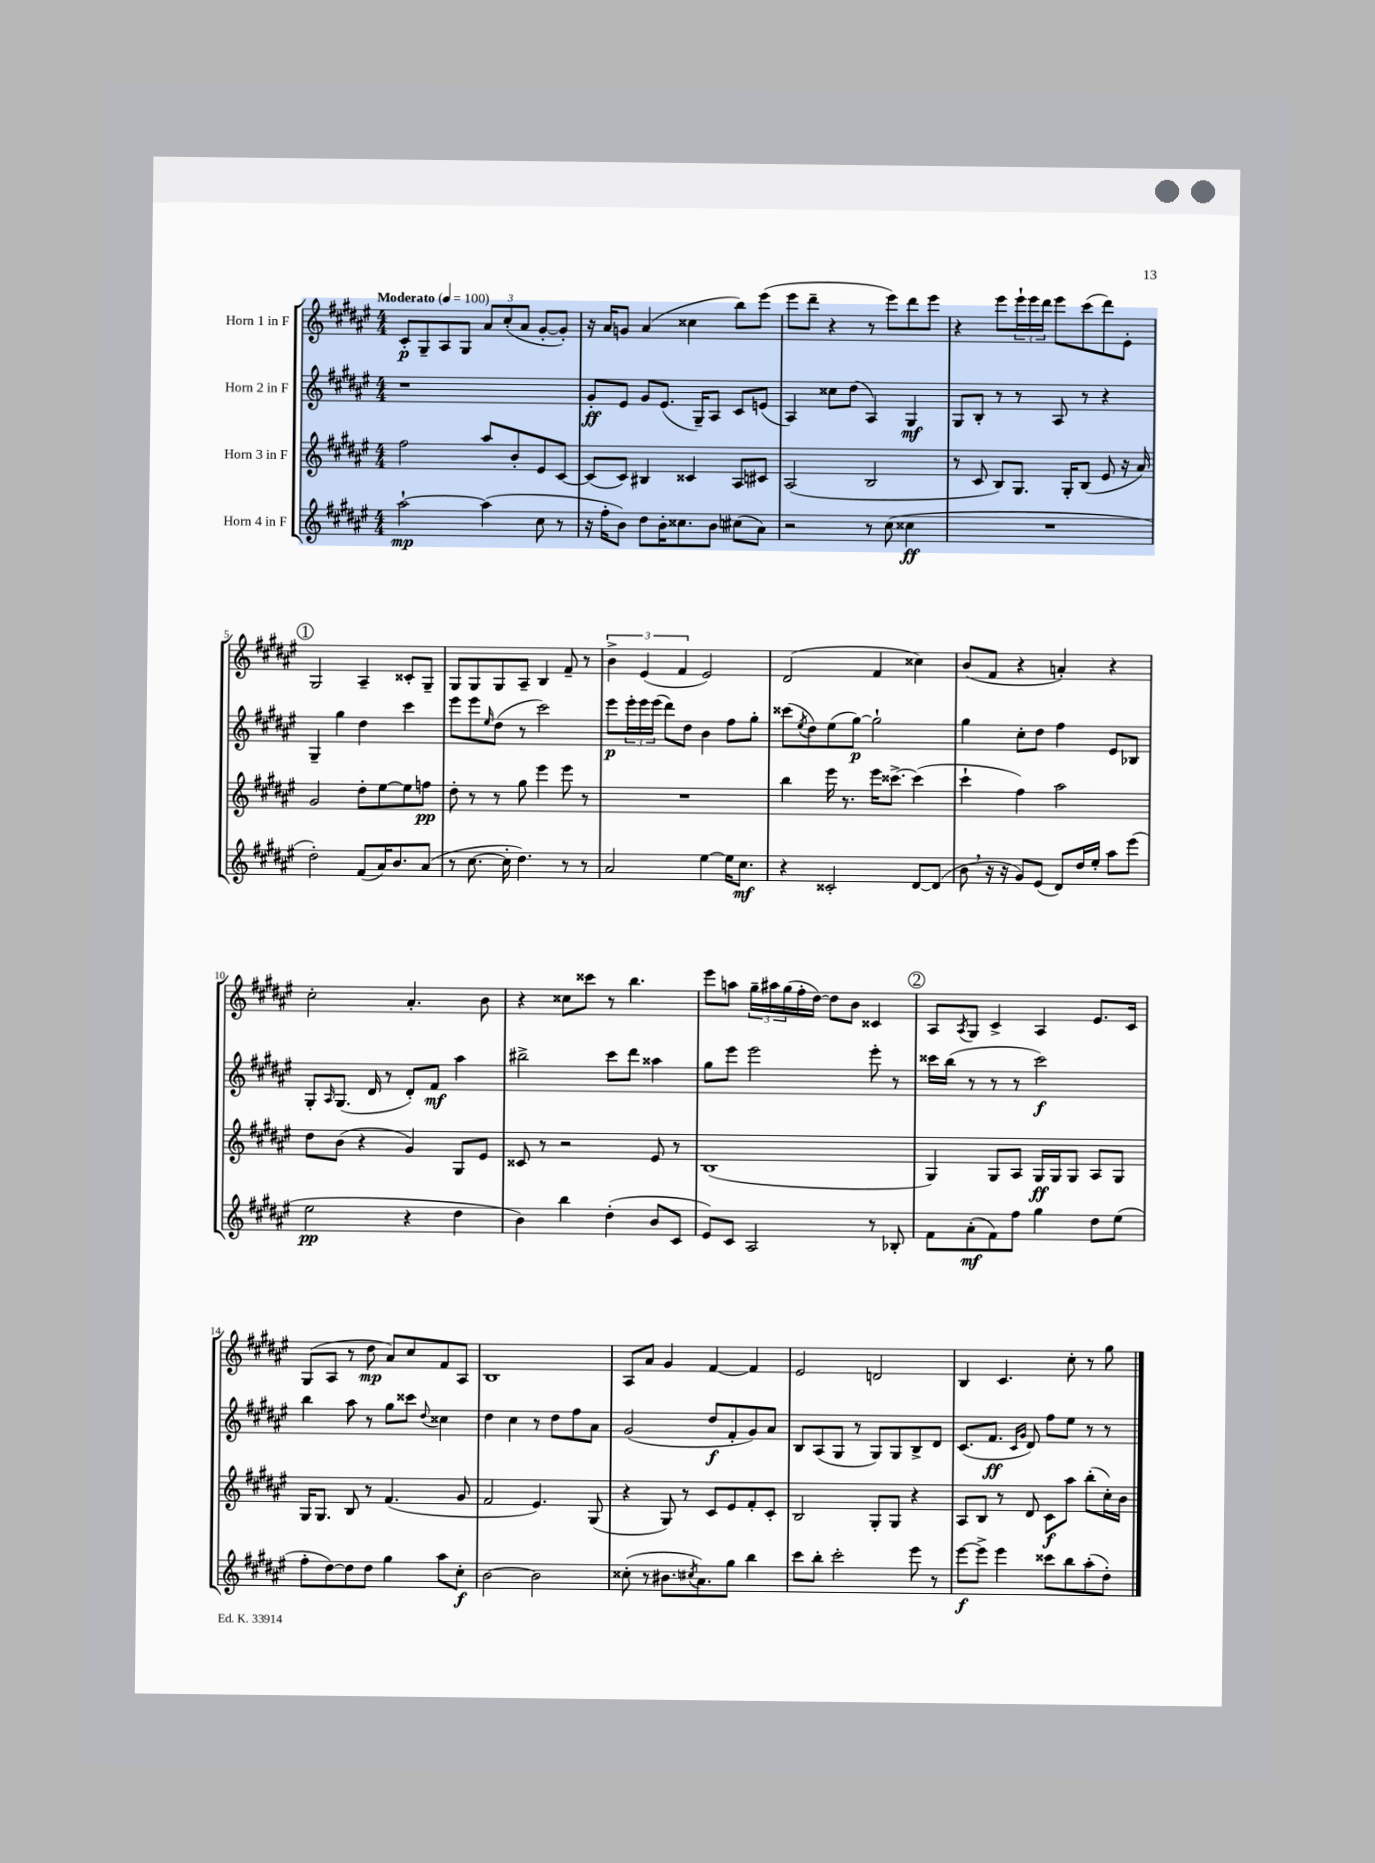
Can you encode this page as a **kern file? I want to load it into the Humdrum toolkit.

**kern	**kern	**kern	**kern
*staff4	*staff3	*staff2	*staff1
*clefG2	*clefG2	*clefG2	*clefG2
*k[f#c#g#d#a#e#]	*k[f#c#g#d#a#e#]	*k[f#c#g#d#a#e#]	*k[f#c#g#d#a#e#]
*M4/4	*M4/4	*M4/4	*M4/4
*MM100	*MM100	*MM100	*MM100
[2aa#`\	2ff#\	1r	8c#'/L
.	.	.	8G#~/
.	.	.	8A#/
.	.	.	8G#/J
(4aa#\]	8aa#/L	.	12a#/L
.	.	.	(12cc#'/
.	8b'/	.	.
.	.	.	12a#/J
8cc#\	8e#/	.	[8g#'/L
8r	[8c#/J	.	8g#'/]J)
=	=	=	=
16r	(8c#/]L	8g#'/L	16r
16ff#'\LK	.	.	16a#/LK
8b\J)	8c#/J)	8e#/J	8g/J
8dd#\L	4B#/	8g#/L	(4a#/
16b'\K	.	(8.e#/J	.
8.cc##\	.	.	.
.	4c##/	.	4cc##\
.	.	16G#~/LK)	.
8b\J	.	8A#/J	.
(8cc#\L	8A#/L	8c#/L	8bb\L)
8a#\J)	8c#/J	(8e/J	(8eee#\J
=	=	=	=
2r	(2A#/	4A#/)	8eee#\L
.	.	.	8ddd#~\J
.	.	8cc##\L	4r
.	.	(8dd#\J	.
8r	2B/	4A#/)	8r
(8cc#\	.	.	8eee#\L)
4cc##\	.	4G#/	8ddd#\
.	.	.	8eee#\J
=	=	=	=
1r	8r	8G#/L	4r
.	8c#/	8B'/J	.
.	8B/L)	8r	8eee#\L
.	8.G#/J	8r	24eee#`\L
.	.	.	24eee#\
.	.	.	24ddd#\JJ
.	.	8A#/	8eee#\L
.	16G#'/LK	.	.
.	(8B/J	8r	(8ccc#\
.	8e#/	4r	8ddd#\)
.	16r	.	8e#'\J
.	16a#/)	.	.
=	=	=	=
2dd#'\)	2g#/	4G#~/	2G#/
.	.	4gg#\	.
(8f#/L	8dd#'\L	4dd#\	4A#~/
16a#/K)	[8ee#\	.	.
8.b/	.	.	.
.	8ee#\]	4ccc#\	8c##'/L
(8a#/J	8ff\J	.	8G#~/J
=	=	=	=
8r	8dd#'\	8eee#\L	8G#/L
[8.cc#\	8r	8eee#\	8G#/
.	.	16qqee#/	.
.	8r	(8dd#\J	8G#/
16cc#'\]	.	.	.
4.dd#\)	8gg#\	8r	8A#~/J
.	4eee#\	2ccc#\)	4B/
8r	8eee#\	.	8f#~/
8r	8r	.	8r
=	=	=	=
2a#/	1r	8eee#\L	6b^\
.	.	24eee#'\L	.
.	.	24eee#\	(6e#/
.	.	(24eee#\JJ	.
.	.	8ddd#\L)	.
.	.	.	6f#/
.	.	8dd#\J	.
[4ee#\	.	4b\	2e#/)
16ee#\]LK	.	8ff#\L	.
8.cc#\J	.	.	.
.	.	8gg#'\J	.
=	=	=	=
4r	4bb\	(8ccc##\L	(2d#/
.	.	8qee#/	.
.	.	8dd#\)	.
2c##'/	16eee#\	(8ee#\	.
.	8.r	.	.
.	.	[8gg#\J)	.
.	16eee#\LK	2gg#`\]	4f#/
.	[8.ccc##^\J	.	.
[8d#/L	(4ccc##\]	.	4cc##\)
(8d#/]J	.	.	.
=	=	=	=
8b\	4ccc#`\	4gg#\	(8b/L
16r	.	.	8f#/J
16r	.	.	.
8g#/L)	4ff#\)	8cc#'\L	4r
(8e#/J	.	8dd#\J	.
8d#/L)	2aa#\	4ff#\	4a'/)
16dd#/L	.	.	.
16ee#'/JJ	.	.	.
8aa#\L	.	8e#/L	4r
(8eee#\J	.	8B-/J	.
=	=	=	=
2ee#\	8dd#\L	8G#'/L	2cc#'\
.	.	16qqA#/	.
.	(8b\J	(8.G#/J	.
.	4r	.	.
.	.	16d#/	.
.	.	8r	.
4r	4g#/)	8d#'/L)	4.a#'/
.	.	8f#/J	.
4dd#\	8G#/L	4aa#\	.
.	8e#/J	.	8b\
=	=	=	=
4b\)	8c##/	2bb#^\	4r
.	8r	.	.
4bb\	2r	.	8cc##\L
.	.	.	8ccc##\J
(4dd#'\	.	8ccc#\L	8r
.	.	8ddd#\J	4.bb\
8b/L	8e#/	4aa##\	.
8c#/J	8r	.	.
=	=	=	=
8e#/L)	(1B	8gg#\L	8eee#\L
8c#/J	.	8eee#\J	8aa\J
2A#/	.	2eee#\	24gg#~\LL
.	.	.	24aa#\
.	.	.	(24gg#\
.	.	.	16ff#'\
.	.	.	[16dd#\JJ)
.	.	.	8dd#\]L
.	.	.	8b\J
8r	.	8eee#'\	4c##/
8B-'/	.	8r	.
=	=	=	=
8f#\L	4G#/)	16ccc##\LL	8A#/L
.	.	(16bb\JJ	.
.	.	.	8qA#/
(8a#'\	.	8r	8G#/J
8f#\)	8G#/L	8r	4c#^/
8ff#\J	8A#/J	8r	.
4gg#\	16G#/LL	2ccc##\)	4A#/
.	16G#/J	.	.
.	8G#/J	.	.
8dd#\L	8A#/L	.	8.e#/L
(8ee#\J	8G#/J	.	.
.	.	.	16c#/Jk
=	=	=	=
8ff#'\L	16G#/LK	4bb\	(8G#/L
.	8.G#/J	.	.
[8dd#\)	.	.	8A#/J
8dd#\]	8B/	8aa#\	8r
8dd#\J	8r	8r	8dd#\
4gg#\	(4.f#/	8gg#\L	8a#/L)
.	.	8ccc##\J	8cc#/
.	.	8qqdd#/	.
8aa#\L	.	4cc##\	8f#/
8cc#'\J	8g#/	.	8A#/J
=	=	=	=
[2b\	2f#/	4dd#\	1B
.	.	4cc#\	.
2b\]	4.e#/)	8r	.
.	.	8dd#\L	.
.	.	8ff#\	.
.	(8G#/	8a#\J	.
=	=	=	=
(8cc##'\	4r	(2g#/	8A#/L
8r	.	.	8a#/J
8.b#\L	8G#/)	.	4g#/
.	8r	.	.
8qcc#/	.	.	.
8.a#\)	.	.	.
.	8c#/L	8dd#/L	[4f#/
8gg#\J	8e#/	8f#'/	.
4bb\	8f#'/	8g#/)	4f#/]
.	8c#'/J	8a#/J	.
=	=	=	=
8ccc#\L	2B/	8B/L	2e#/
8bb'\J	.	(8A#/	.
2ccc#'\	.	8G#/J	.
.	.	8r	.
.	8G#'/L	8G#/L)	2d/
.	8G#/J	8G#/	.
8eee#\	4r	8B^/	.
8r	.	8d#/J	.
=	=	=	=
[8eee#\L	8A#/L	(8.c#/L	4B/
8eee#^\]J	8B/J	.	.
.	.	8.f#/J	.
4eee#\	8r	.	4.c#/
.	.	16qqc#/LL	.
.	.	16qqg#/JJ	.
.	8d#/	8d#/)	.
8ccc##\L	8c#\L	8ff#\L	.
8bb\	8aa#\J	8ee#\J	8cc#'\
(8aa#'\	(8bb'\L	8r	8r
8dd#'\J)	16cc#'\L)	8r	8gg#\
.	16b\JJ	.	.
==	==	==	==
*-	*-	*-	*-
